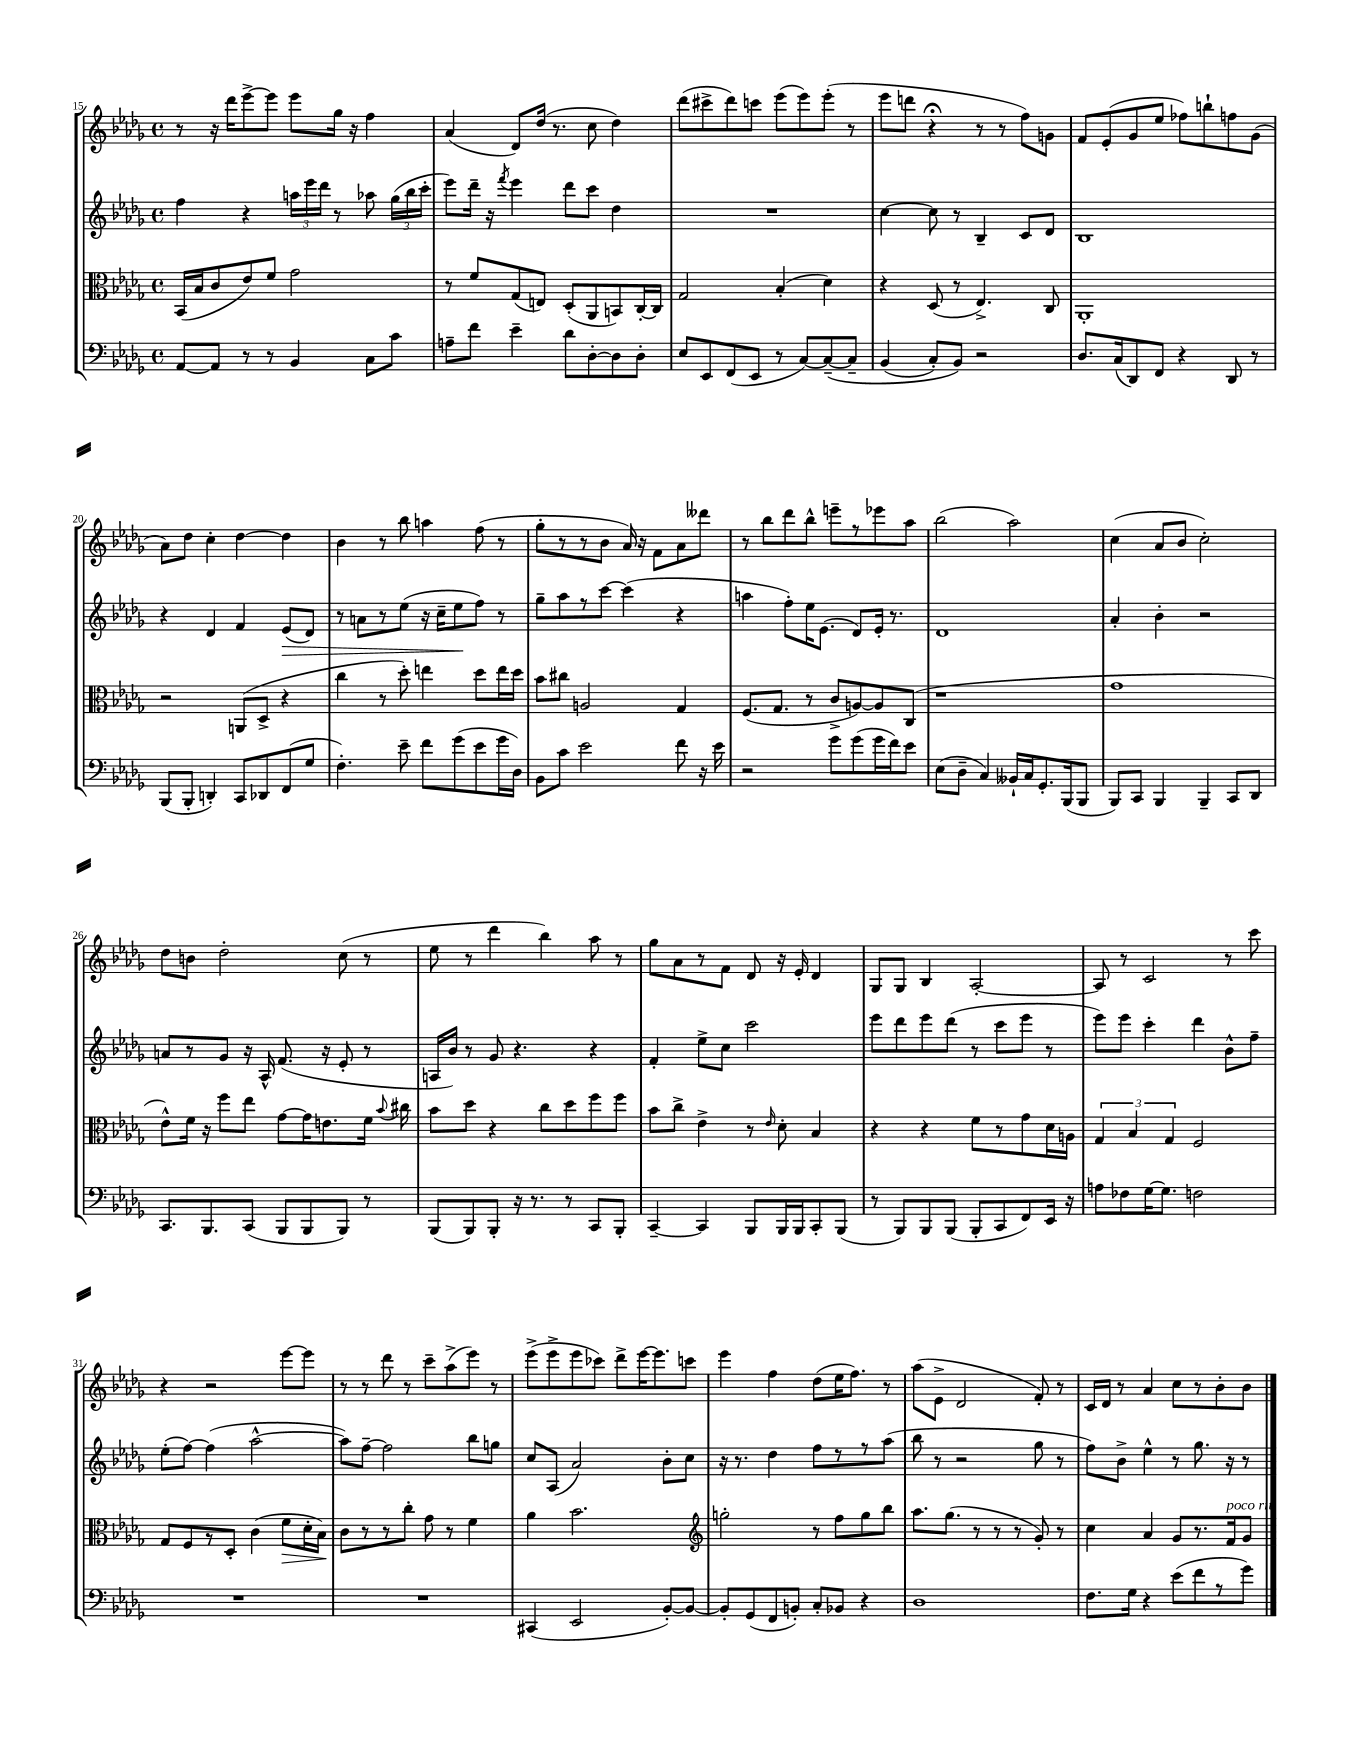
<<
\new StaffGroup <<
\new Staff = "s0" {
    \clef treble \key des \major \defaultTimeSignature \time 4/4
    \autoBeamOff r8 r16 des'''16[ ees'''8~-> ees'''8] ees'''8[ ges''16] r16 f''4 |
    aes'4( des'8[) des''16]( r8. c''8 des''4) |
    des'''8[( cis'''8-> des'''8) c'''8] ees'''8[( ees'''8) ees'''8]-.( r8 |
    ees'''8[ d'''8] r4\fermata r8 r8 f''8[) g'8] |
    f'8[ ees'8-.( ges'8 ees''8] fes''8[) b''8-! f''8 ges'8]( |
    aes'8[) des''8] c''4-. des''4~ des''4 |
    bes'4 r8 bes''8 a''4 f''8( r8 |
    ges''8[-. r8 r8 bes'8] aes'16) r16 f'8[ aes'8 deses'''8] |
    r8 bes''8[ des'''8 bes''8]-^ e'''8[-- r8 ees'''8 aes''8] |
    bes''2( aes''2) |
    c''4( aes'8[ bes'8] c''2-.) |
    des''8[ b'8] des''2-. c''8( r8 |
    ees''8 r8 des'''4 bes''4) aes''8 r8 |
    ges''8[ aes'8 r8 f'8] des'8 r16 ees'16-. des'4 |
    ges8[ ges8] bes4 aes2~-. |
    aes8 r8 c'2 r8 c'''8 |
    r4 r2 ees'''8[~ ees'''8] |
    r8 r8 des'''8 r8 c'''8[-- aes''8->( ees'''8]) r8 |
    ees'''8[->( ees'''8-> ees'''8 ces'''8]) des'''8[-> ees'''16~ ees'''8. c'''8] |
    ees'''4 f''4 des''8[( ees''16 f''8.]) r8 |
    aes''8[( ees'8]-> des'2 f'8-.) r8 |
    c'16[ des'16] r8 aes'4 c''8[ r8 bes'8-. bes'8] \bar "|." |
}
\new Staff = "s1" {
    \clef treble \key des \major \defaultTimeSignature \time 4/4
    \autoBeamOff f''4 r4 \tuplet 3/2 { a''16[ ees'''16 des'''16] } r8 aes''8 \tuplet 3/2 { ges''16[( bes''16 c'''16]-. } |
    ees'''8[) des'''16]-- r16 \acciaccatura { f'''8 } ees'''4 des'''8[ c'''8] des''4 |
    R1 |
    c''4~ c''8 r8 bes4-- c'8[ des'8] |
    bes1 |
    r4 des'4 f'4 ees'8[\>( des'8]) |
    r8 a'8[ r8 ees''8]( r16 c''16[-- ees''8\! f''8]) r8 |
    ges''8[-- aes''8 r8 c'''8]~ c'''4( r4 |
    a''4 f''8[-.) ees''16 ees'8.]( des'8[) ees'16]-. r8. |
    des'1 |
    aes'4-. bes'4-. r2 |
    a'8[ r8 ges'8] r16 aes16-^ f'8.( r16 ees'8-. r8 |
    a16[ bes'16]) r8 ges'8 r4. r4 |
    f'4-. ees''8[-> c''8] c'''2 |
    ees'''8[ des'''8 ees'''8 des'''8]( r8 c'''8[ ees'''8] r8 |
    ees'''8[) ees'''8] c'''4-. des'''4 bes'8[-^ f''8]-- |
    ees''8[-.( f''8]~) f''4( aes''2~-^ |
    aes''8[) f''8]~-- f''2 bes''8[ g''8] |
    c''8[ aes8]( aes'2) bes'8[-. c''8] |
    r16 r8. des''4 f''8[ r8 r8 aes''8]( |
    bes''8 r8 r2 ges''8 r8 |
    f''8[) bes'8]-> ees''4-^ r8 ges''8. r16 r8 \bar "|." |
}
\new Staff = "s2" {
    \clef alto \key des \major \defaultTimeSignature \time 4/4
    \autoBeamOff bes,16[( bes16 c'8 ees'8) f'8] ges'2 |
    r8 f'8[ ges8( e8]) des8[-.( aes,8 b,8) c16~-. c16] |
    ges2 bes4-.( des'4) |
    r4 des8( r8 ees4.->) c8 |
    aes,1-. |
    r2 a,8[( des8]-> r4 |
    c''4 r8 des''8-.) e''4 des''8[ e''16 des''16] |
    bes'8[ cis''8] a2 ges4 |
    f8.[( ges8.] r8 c'8[-> a8~) a8 c8]( |
    r1 |
    ges'1 |
    ees'8[-^) f'16] r16 f''8[ ees''8] ges'8[~ ges'16 e'8. f'16] \appoggiatura { bes'8 } cis''16 |
    bes'8[ des''8] r4 c''8[ des''8 f''8 f''8] |
    bes'8[ c''8]-> ees'4-> r8 \grace { ees'16 } des'8-. bes4 |
    r4 r4 f'8[ r8 ges'8 des'16 a16] |
    \tuplet 3/2 { ges4 bes4 ges4 } f2 |
    ges8[ f8 r8 des8]-. c'4( f'8[\> des'16-. bes16]\!) |
    c'8[ r8 r8 c''8]-. ges'8 r8 f'4 |
    aes'4 bes'2. |
    \clef treble g''2-. r8 f''8[ g''8 bes''8] |
    aes''8.[ ges''8.]( r8 r8 r8 ges'8-.) r8 |
    c''4 aes'4 ges'8[ r8. f'16^\markup { \italic "poco rit." } ges'8] \bar "|." |
}
\new Staff = "s3" {
    \clef bass \key des \major \defaultTimeSignature \time 4/4
    \autoBeamOff aes,8[~ aes,8] r8 r8 bes,4 c8[ c'8] |
    a8[-- f'8] ees'4-- des'8[ des8~-. des8 des8]-. |
    ees8[ ees,8 f,8( ees,8] r8 c8[~) c8~--\( c8]-- |
    bes,4( c8[-.) bes,8]\) r2 |
    des8.[ c16( des,8) f,8] r4 des,8 r8 |
    bes,,8[( bes,,8]-. d,4-.) c,8[ des,8 f,8( ges8] |
    f4.-.) ees'8-- f'8[ ges'8( ees'8 ges'16 des16]) |
    bes,8[ c'8] ees'2 f'8 r16 ees'16 |
    r2 ges'8[ ges'8( ges'16 f'16) ees'8] |
    ees8[( des8]-- c4) beses,16[-! c16 ges,8.-. bes,,16( bes,,8] |
    bes,,8[) c,8] bes,,4 bes,,4-- c,8[ des,8] |
    c,8.[ bes,,8. c,8]( bes,,8[ bes,,8 bes,,8]) r8 |
    bes,,8[( bes,,8) bes,,8]-. r16 r8. r8 c,8[ bes,,8]-. |
    c,4~-- c,4 bes,,8[ bes,,16 bes,,16 c,8-. bes,,8]( |
    r8 bes,,8[) bes,,8 bes,,8]( bes,,8[-. c,8 f,8) ees,16] r16 |
    a8[ fes8 ges16~ ges8.] f2 |
    R1 |
    R1 |
    cis,4( ees,2 bes,8[~-.) bes,8]~ |
    bes,8[-. ges,8( f,8 b,8]-.) c8[-. bes,8] r4 |
    des1 |
    f8.[ ges16] r4 ees'8[( f'8 r8 ges'8]) \bar "|." |
}
>>
>>
\layout { \context { \Score currentBarNumber = #15 } }
